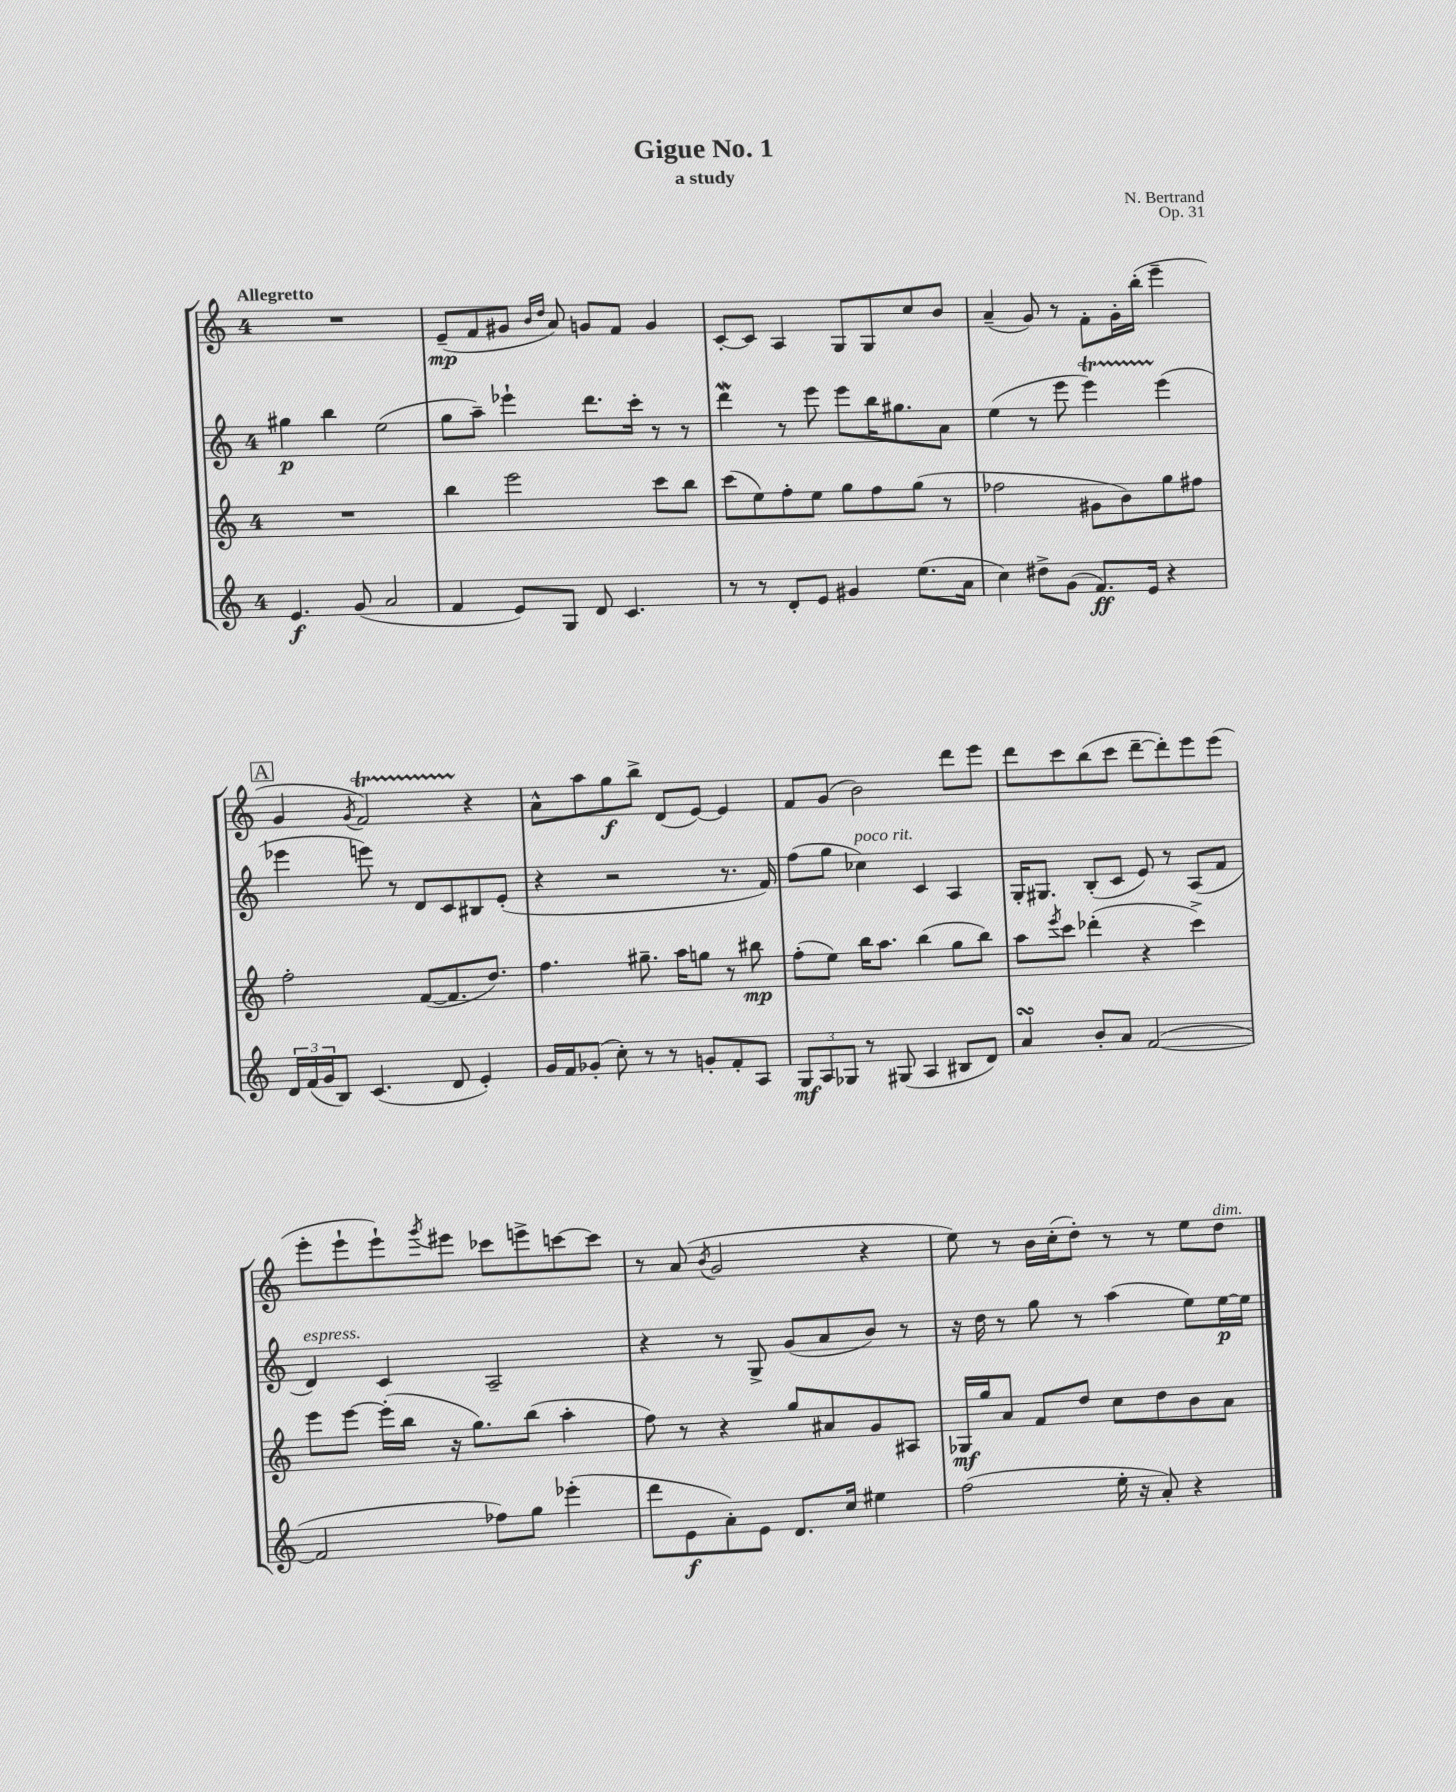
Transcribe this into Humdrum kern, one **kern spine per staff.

**kern	**kern	**kern	**kern
*staff4	*staff3	*staff2	*staff1
*clefG2	*clefG2	*clefG2	*clefG2
*k[]	*k[]	*k[]	*k[]
*M4/4	*M4/4	*M4/4	*M4/4
4.e/	1r	4gg#\	1r
.	.	4bb\	.
(8g/	.	.	.
2a/	.	(2ee\	.
=	=	=	=
4f/	4bb\	8gg\L	(8e~/L
.	.	8aa~\J)	8f/
8e/L)	2eee\	4eee-`\	8g#/J
.	.	.	16qqb/LL
.	.	.	16qqdd/JJ
8G/J	.	.	8a/)
8d/	.	8.ddd\L	8g/L
4.c/	.	.	8f/J
.	.	16ccc'\Jk	.
.	8ccc\L	8r	4g/
.	8bb\J	8r	.
=	=	=	=
8r	(8ccc\L	4ddd\	[8c'/L
8r	8ee\)	.	8c/]J
8d'/L	8ff'\	8r	4A/
8e/J	8ee\J	8eee\	.
4g#/	8gg\L	8eee\L	8G/L
.	8ff\	16bb\K	8G/
.	.	8.gg#\	.
(8.ee\L	(8gg\J	.	8cc/
.	8r	8a\J	8b/J
16a\Jk	.	.	.
=	=	=	=
4cc\)	2ff-\	(4ee\	(4a~/
8dd#^\L	.	8r	8g/)
(8g\J	.	8eee\	8r
8.f/L)	8g#\L	4eee\)	8f'\L
.	8b\)	.	16g'\L
16e/Jk	.	.	(16bb'\JJ
4r	8gg\	(4eee\	4eee~\
.	8ff#\J	.	.
=	=	=	=
24d/LL	2ff'\	4eee-\	4g/
(24f/	.	.	.
24g/J	.	.	.
8B/J)	.	.	.
.	.	.	8qg/
(4.c/	.	8eee\)	2f/)
.	.	8r	.
.	([8f/L	8d/L	.
8d/	8.f/]	8c/	.
4e'/)	.	8B#/	4r
.	8.dd/J)	.	.
.	.	(8e'/J	.
=	=	=	=
16g/LL	4.ff\	4r	8a^^\L
16f/J	.	.	.
(8g-'/J	.	.	8aa\
8cc'\)	.	2r	8gg\
8r	8.gg#~\	.	8bb^\J
8r	.	.	(8d/L
.	16aa\LK	.	.
8g'/L	8gg\J	.	[8e/J)
8f'/	8r	8.r	4e/]
8A/J	8bb#\	.	.
.	.	16f/)	.
=	=	=	=
12G/L	(8ff'\L	(8ff\L	8f/L
12A/	.	.	.
.	8ee\J)	8gg\J	(8g/J
12G-/J	.	.	.
8r	16bb\LK	4cc-\)	2b\)
.	8.aa\J	.	.
(8G#/	.	.	.
4A/	(4bb\	4c/	.
8B#/L	8gg\L	4A/	8ddd\L
8d/J)	8bb\J)	.	8eee\J
=	=	=	=
4a/	8aa\L	16G'/LK	8ddd\L
.	.	8.G#/J	.
.	8qeee/	.	.
.	8ccc\J	.	8ccc\
8b'/L	(4ddd-'\	(8B'/L	(8bb\
8a/J	.	8c/J	8ccc\J
([2f/	4r	8e/)	[8ddd~\L
.	.	8r	8ddd'\])
.	4ccc^\)	(8A/L	8eee\
.	.	8f/J	(8eee\J
=	=	=	=
2f/]	8eee\L	4d/)	8eee'\L
.	[8eee\J	.	8eee`\
.	(16eee'\]LL	4c/	8eee`\)
.	16bb\JJ	.	.
.	.	.	8qggg/
.	16r	.	8eee#\J
.	8.gg\L)	.	.
8ff-\L)	.	2A~/	8ccc-\L
8gg\J	(8bb\J	.	8eee^\
(4eee-'\	4aa'\	.	[8ccc\
.	.	.	8ccc\]J
=	=	=	=
8ddd\L	8ff\)	4r	8r
8e\	8r	.	(8a/
.	.	.	8qb/
8a'\)	4r	8r	2g/
8e\J	.	8G^/	.
8.d/L	8gg/L	(8g/L	.
.	8a#/	8a/	.
16cc/Jk	.	.	.
4ee#\	8g/	8b/J)	4r
.	8A#/J	8r	.
=	=	=	=
(2ff\	16G-/LL	16r	8ee\)
.	16gg/J	16dd\	.
.	8a/J	8r	8r
.	8f/L	8gg\	16b\LL
.	.	.	(16cc'\J
.	8dd/J	8r	8dd'\J)
16ee'\	8cc\L	(4aa\	8r
16r	.	.	.
8a'/)	8dd\	.	8r
4r	8b\	8ee\L)	8ee\L
.	8a\J	[16ee\L	8dd\J
.	.	16ee\]JJ	.
==	==	==	==
*-	*-	*-	*-
